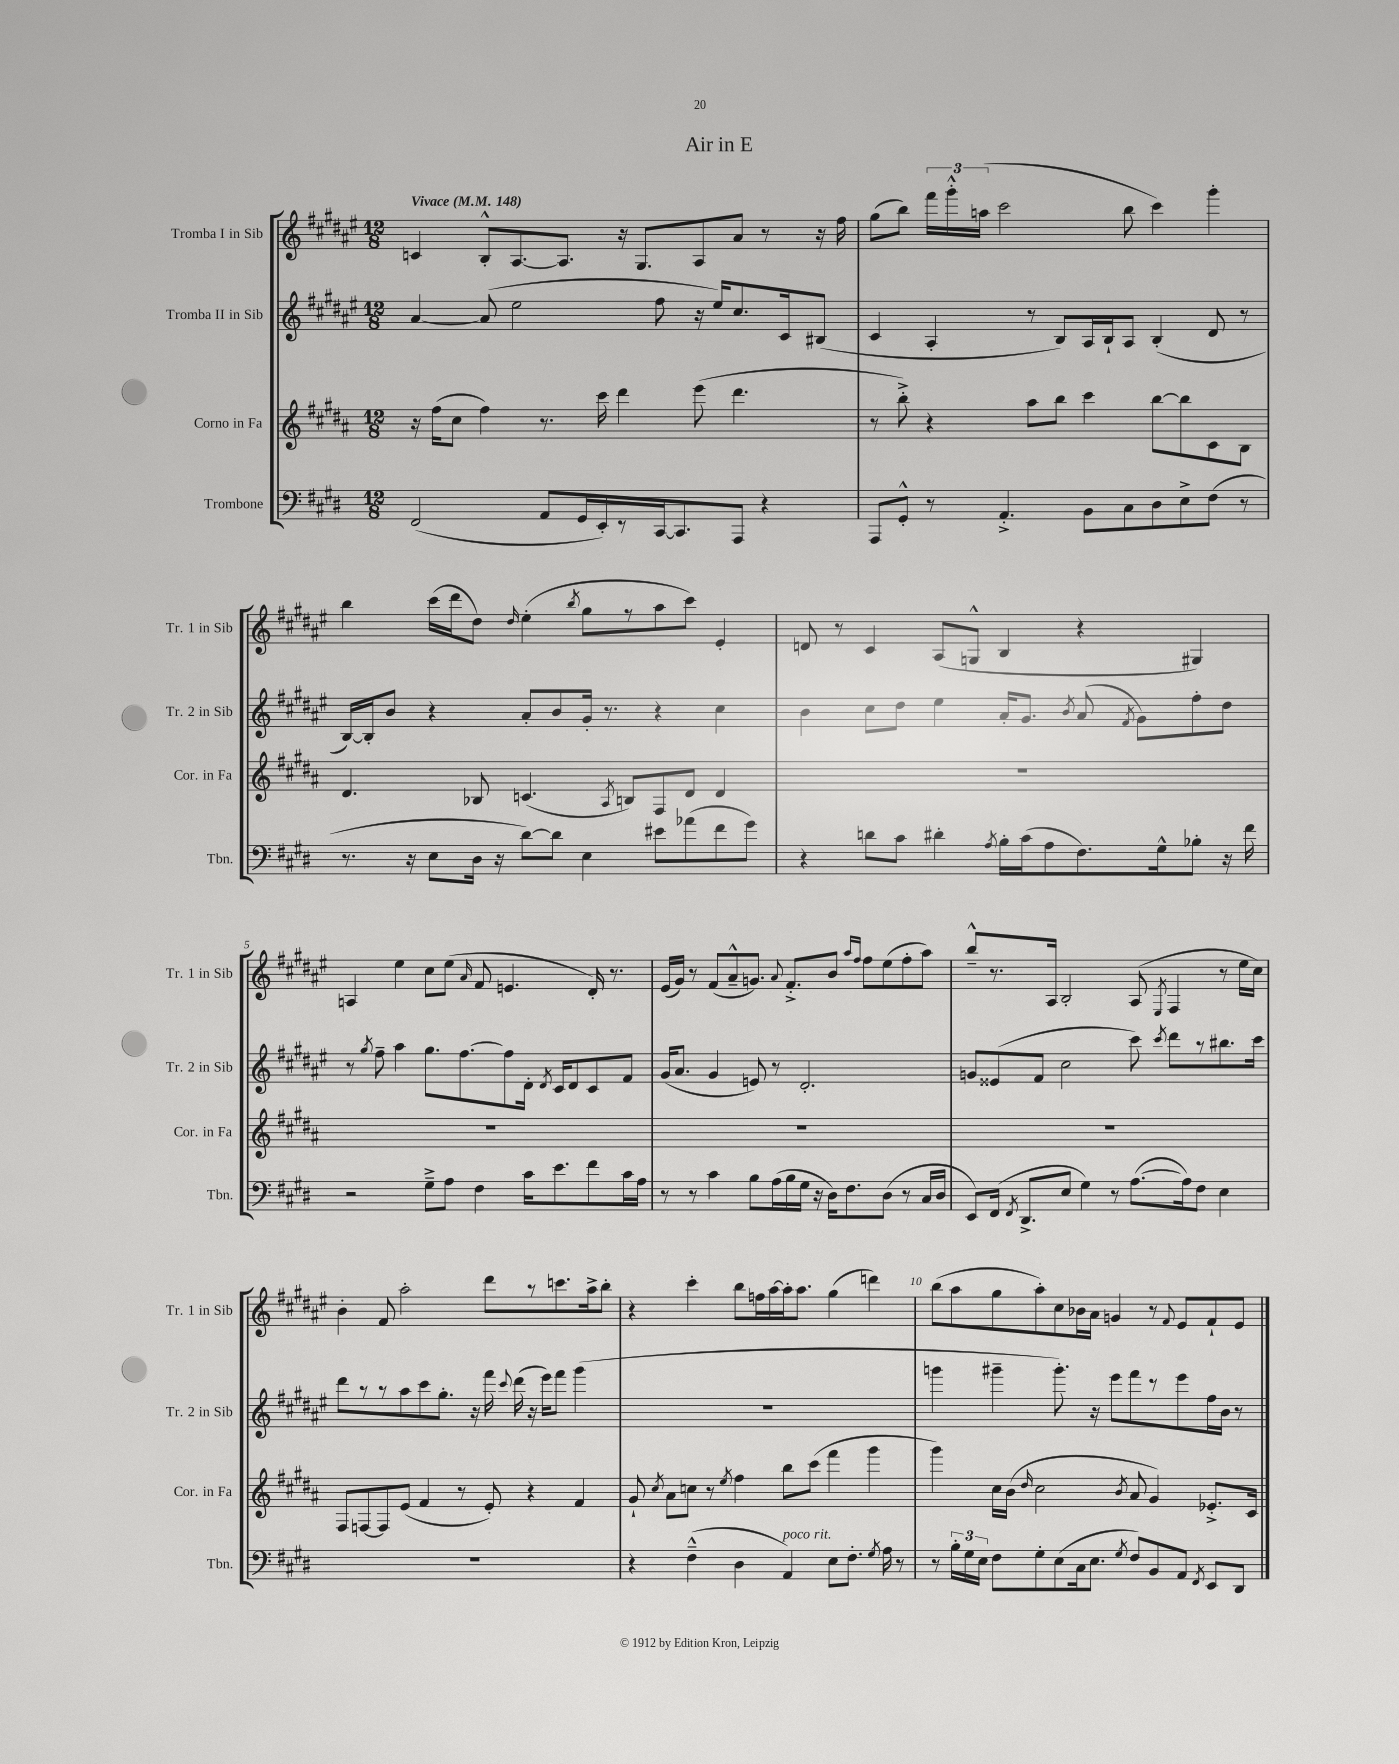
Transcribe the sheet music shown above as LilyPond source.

\header { title = "Air in E" }
<<
\new StaffGroup <<
\new Staff = "s0" \with { instrumentName = "Tromba I in Sib" shortInstrumentName = "Tr. 1 in Sib" } {
    \clef treble \key fis \major \numericTimeSignature \time 12/8 \tempo "Vivace" 4 = 148
    \autoBeamOff c'4 b8[-.-^ ais8.~ ais8.] r16 gis8.[ ais8 ais'8] r8 r16 fis''16 |
    gis''8[( b''8]) \tuplet 3/2 { fis'''16[ gis'''16-.-^ a''16]( } cis'''2 b''8 cis'''4) gis'''4-. |
    b''4 cis'''16[( dis'''16 dis''8]) \grace { dis''16 } eis''4-.( \acciaccatura { b''8 } gis''8[ r8 ais''8 cis'''8]) eis'4-. |
    d'8 r8 cis'4 ais8[( g8]-^ b4 r4 gis4) |
    a4 eis''4 cis''8[ eis''8]( \grace { ais'16 } fis'8 e'4. dis'16-.) r8. |
    eis'16[( gis'16]) r8 fis'8[( ais'8---^ g'8.]) \appoggiatura { ais'8 } fis'8.[-.-> b'8] \grace { ais''16[ fis''16] } fis''8[ eis''8( fis''8-. ais''8]) |
    b''8[---^ r8. ais16] b2-. ais8( \acciaccatura { eis8 } fis4 r8 eis''16[ cis''16]) |
    b'4-. fis'8 ais''2-. dis'''8[ r8 c'''8. ais''16-> b''8]-. |
    r4 cis'''4-. b''8[ f''16 ais''16~ ais''16-. ais''8.] gis''4( d'''4) |
    b''8[( ais''8 gis''8 ais''8-.) cis''8 bes'16 ais'16] g'4 r8 \appoggiatura { fis'8 } eis'8[ fis'8-! eis'8] \bar "|." |
}
\new Staff = "s1" \with { instrumentName = "Tromba II in Sib" shortInstrumentName = "Tr. 2 in Sib" } {
    \clef treble \key fis \major \numericTimeSignature \time 12/8
    \autoBeamOff ais'4~ ais'8( eis''2 fis''8 r16 eis''16[) cis''8. cis'16 bis8]( |
    cis'4 ais4-. r8 b8[) ais16 b16-! ais8] b4-.( dis'8 r8 |
    b16[~) b16-. b'8] r4 ais'8[-. b'8 gis'16]-. r8. r4 cis''4 |
    b'4 cis''8[ dis''8] eis''4 ais'16[-. gis'8.] \acciaccatura { b'8 } ais'8( \acciaccatura { fis'8 } gis'8[) fis''8-. dis''8] |
    r8 \acciaccatura { gis''8 } fis''8-- ais''4 gis''8.[ fis''8.~ fis''8 dis'16]-. \acciaccatura { dis'8 } cis'16[ dis'8 cis'8 fis'8] |
    gis'16[( ais'8.] gis'4 e'8) r8 dis'2.-. |
    g'8[ eisis'8( fis'8] cis''2 cis'''8) \acciaccatura { cis'''8 } dis'''8[ r8 bis''8. cis'''16] |
    dis'''8[ r8 r8 ais''8 cis'''8 gis''8.]-. r16 fis'''16 \appoggiatura { cis'''8 } dis'''16( r16 eis'''16[) fis'''8] gis'''4( |
    R1. |
    g'''4 gis'''4-- gis'''8.-.) r16 eis'''8[ fis'''8 r8 eis'''8 fis''16 b'16] r8 \bar "|." |
}
\new Staff = "s2" \with { instrumentName = "Corno in Fa" shortInstrumentName = "Cor. in Fa" } {
    \clef treble \key b \major \numericTimeSignature \time 12/8
    \autoBeamOff r16 fis''16[( cis''8] fis''4) r8. cis'''16 dis'''4 e'''8( dis'''4. |
    r8 b''8-.->) r4 ais''8[ b''8] cis'''4 b''8[~ b''8 cis'8 b8] |
    dis'4. bes8 c'4.( \acciaccatura { ais8 } b8[) fis8 dis'8] dis'4 |
    R1. |
    R1. |
    R1. |
    R1. |
    fis8[ f8~ f8 e'8]( fis'4 r8 e'8-.) r4 fis'4 |
    gis'8-! \acciaccatura { cis''8 } ais'8[ c''8] r8 \acciaccatura { e''8 } fis''4 b''8[ cis'''8]( fis'''4 gis'''4 |
    gis'''4) cis''16[ b'16]( \grace { dis''16 } cis''2 \acciaccatura { b'8 } ais'8 gis'4) ees'8.[-.-> cis'16] \bar "|." |
}
\new Staff = "s3" \with { instrumentName = "Trombone" shortInstrumentName = "Tbn." } {
    \clef bass \key e \major \numericTimeSignature \time 12/8
    \autoBeamOff fis,2( a,8[ gis,16 e,16-.) r8 cis,16~ cis,8. a,,8] r4 |
    a,,8[ gis,8]-.-^ r8 a,4.-.-> b,8[ cis8 dis8 e8-> fis8]( r8 |
    r8. r16 e8[ dis16] r16 dis'8[~) dis'8] e4 eis'8[ aes'8( fis'8 gis'8]) |
    r4 d'8[ cis'8] dis'4-. \acciaccatura { a8 } b16[-. cis'16( a8 fis8.) gis16-^ bes8]-. r16 fis'16 |
    r2 gis8[---> a8] fis4 cis'16[ e'8. fis'8 cis'16 a16] |
    r8 r8 cis'4 b8[ a16( b16 gis16] r16 dis16[) fis8. dis8]( r8 cis16[ dis16] |
    e,8[) fis,16]( \acciaccatura { fis,8 } dis,8.[-> e8] gis4) r8 a8.[~( a16) fis8] e4 |
    R1. |
    r4 fis4---^( dis4 a,4^\markup { \italic "poco rit." }) e8[ fis8.]-. \acciaccatura { gis8 } a16 r8 |
    r8 \tuplet 3/2 { b16[-. gis16 e16] } fis8[ gis8-. e8( cis16 e8.] \acciaccatura { gis8 } fis8[) b,8 a,8] \acciaccatura { fis,8 } e,8[ dis,8] \bar "|." |
}
>>
>>
\layout { \context { \Score \override BarNumber.break-visibility = ##(#f #t #t) barNumberVisibility = #(every-nth-bar-number-visible 5) } }
